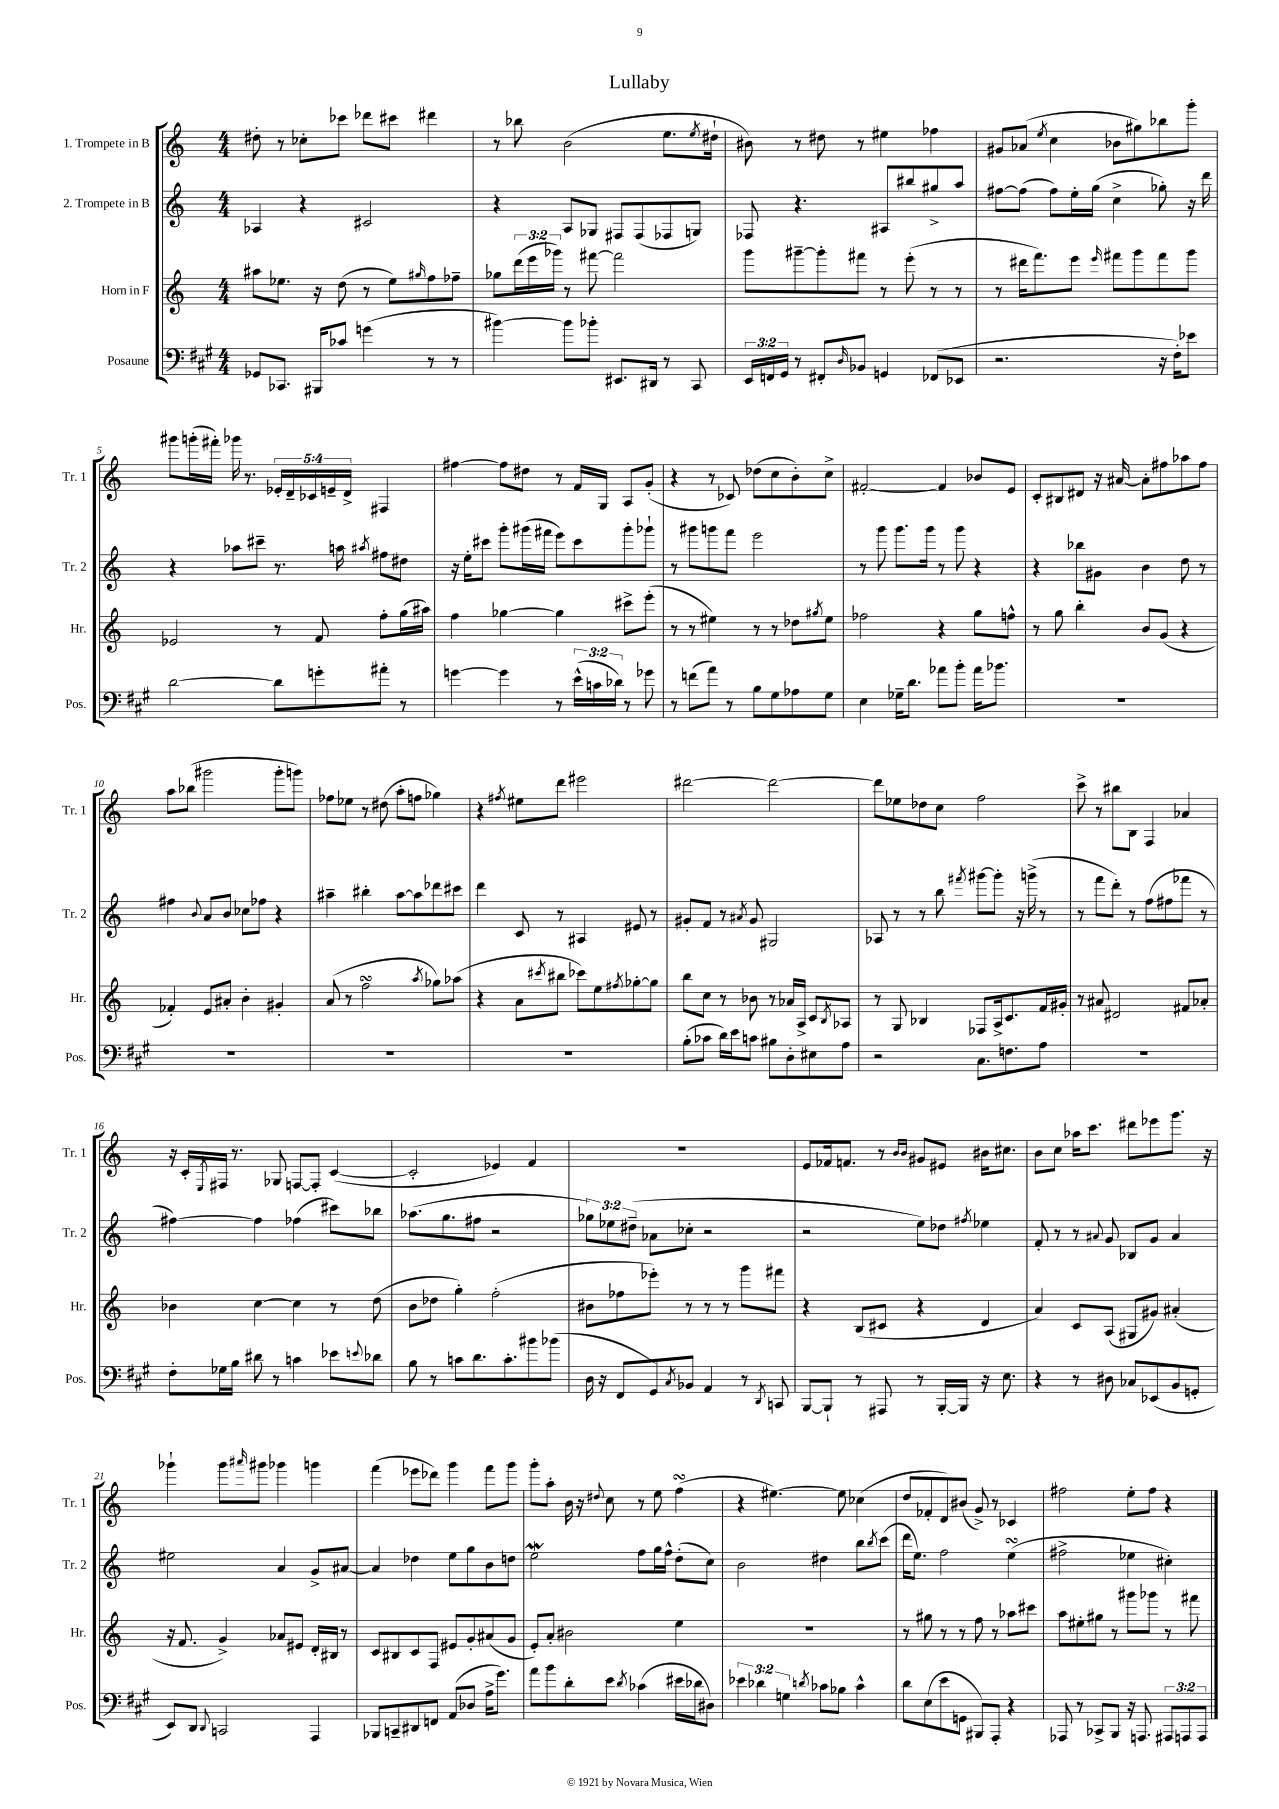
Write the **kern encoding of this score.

**kern	**kern	**kern	**kern
*part4	*part3	*part2	*part1
*staff4	*staff3	*staff2	*staff1
*I"Posaune	*I"Horn in F	*I"2. Trompete in B	*I"1. Trompete in B
*I'Pos.	*I'Hr.	*I'Tr. 2	*I'Tr. 1
*clefF4	*clefG2	*clefG2	*clefG2
*k[f#c#g#]	*k[]	*k[]	*k[]
*M4/4	*M4/4	*M4/4	*M4/4
=1	=1	=1	=1
8GG-X/L	8aa#X\L	4A-X/	8dd#X'\
8.CC-X/J	8.ee-X\J	.	8r
.	.	4r	8cc-X'\L
16BBB#X/KL	16r	.	.
8c-X/J	(8dd\	.	8ccc-X\J
(4gn\	8r	2c#X/	8ddd-X\L
.	8ee-\L)	.	8ccc#X\J
.	16qqgg#X/	.	.
8r	8ff\	.	4ddd#X\
8r	8ff-X~\J	.	.
=2	=2	=2	=2
[4b#X\)	8gg-X\L	4r	8r
.	(24ddd\L	.	8bb-X\
.	24eee\	.	.
.	24ggg-X\JJ)	.	.
8b#\L]	8r	8A/L	(2b\
8b-X'\J	[8fff#X\	8G-X/J	.
8.EE#X/L	2fff#\]	8F#X/L	.
.	.	(8F#/	.
16DD#X/Jk	.	.	.
8r	.	8F-X/	8.ee\L
8CC#/	.	8Gn/J)	.
.	.	.	8qee/
.	.	.	16dd#X`\Jk
=3	=3	=3	=3
24EE/LL	8ggg\L	8F-X/	8b#X\)
24FFn/	.	.	.
24GG#/JJ	.	.	.
8r	[8ggg#X~\	4.r	8r
8FF#X'/L	8ggg#'\]	.	8dd#X\
16qqD/	.	.	.
8BB-X/J	8fff#X\J	.	8r
4GGn/	8r	8A#X/L	4ee#X\
.	(8eee'\	8bb#X/	.
(8FF-X/L	8r	8gg#X^/	4ff-X\
8EE-X/J	8r	8aa/J	.
=4	=4	=4	=4
2.r	8r	[8ff#X\L	8g#X/L
.	16ddd#X\KL	(8ff#\J]	(8a-X/J
.	8.fff\)	.	.
.	.	.	8qee/
.	.	8ff#\L)	4cc\
.	8eee\J	16ee'\L	.
.	.	(16gg\JJ	.
.	16qqeee/	.	.
.	8fff#X\L	4cc^\	8b-X\L
.	8ggg\	.	8gg#X\)
16r	8fff#\	8gg-X'\)	8bb-X\
16F#'\KL)	.	.	.
8e-X\J	8ggg\J	16r	8ggg'\J
.	.	16ddd\	.
!!LO:LB:g=z
=5	=5	=5	=5
[2d\	2e-X/	4r	8ggg#X\L
.	.	.	(16gggn'\L
.	.	.	16fff#X'\JJ)
.	.	8aa-X\L	16ggg-X\
.	.	.	8.r
.	.	8ccc#X~\J	.
8d\L]	8r	8.r	20e-X'/LL
.	.	.	20d~/
.	.	.	20c-X/
8gn'\	8f/	.	.
.	.	.	20en~/
.	.	16aan\	.
.	.	.	20d^/JJ
.	.	8qaa#X/	.
8a#X'\J	8ff'\L	8ff#X\L	4F#X/
8r	(16gg\L	8dd#X\J	.
.	16aa#X\JJ)	.	.
=6	=6	=6	=6
[4gn\	4ff\	16r	[4ff#X\
.	.	16ee'\KL	.
.	.	8ccc#X\J	.
4g\]	[4gg-X\	8ggg'\L	8ff#\L]
.	.	(16ggg#X\L	8dd#X\J
.	.	16fff#X\JJ	.
8r	4gg-\]	8eee\L)	8r
(24e^^\LL	.	8ccc#\	16f/LL
24cn\	.	.	.
.	.	.	16G/JJ
24d-X\JJ)	.	.	.
8r	8ccc#X^\L	8ggg#'\	8A/L
8g-X\	(8eee'\J	8ggg-X`\J	(8g'/J
=7	=7	=7	=7
8r	8r	8r	4r
(8fn\L	8r	8ggg#X\L	.
8a\J)	4ee#X\)	8gggn\	8r
8r	.	8fff\J	8c-X/)
8B\L	8r	2eee\	(8dd-X\L
8G#\	8r	.	8cc\
8A-X\	8dd-X\L	.	8b'\)
.	8qgg#X/	.	.
8G#\J	8ee#\J	.	8cc^\J
=8	=8	=8	=8
4E\	2ff-X\	8r	[2f#X'/
.	.	8ggg\	.
16G-X~\KL	.	8.ggg\L	.
8.d\J	.	.	.
.	.	16ggg\Jk	.
8a-X\L	4r	8r	4f#/]
8b'\J	.	8ggg\	.
16a-\KL	8gg\L	4r	8b-X/L
8.b-X\J	.	.	.
.	8ffn^^\J	.	8e/J
=9	=9	=9	=9
1r	8r	4r	8c'/L
.	8gg\	.	8B#X/
.	4bb'\	8bb-X\L	8d#X/J
.	.	8g#X\J	16r
.	.	.	[16a#X/
.	8b/L	4b\	8a#'\L]
.	(8g/J	.	8ff#X\
.	4r	8dd\	8aa-X\
.	.	8r	8ff#\J
!!LO:LB:g=z
=10	=10	=10	=10
1r	4f-X'/)	4ff#X\	8aa\L
.	.	.	(8bb-X\J
.	.	8qqb/	.
.	8e/L	8a/L	2ggg#X\
.	8a#X'/J	8b/J	.
.	4b'\	8cc-X\L	.
.	.	8ff-X\J	.
.	4g#X'/	4r	8ggg#'\L
.	.	.	8gggn\J)
=11	=11	=11	=11
1r	(8a/	4aa#X~\	8ff-X\L
.	8r	.	8ee-X\J
.	2ffsSSs\	4bb#X'\	8r
.	.	.	(8dd#X\
.	.	[8aa#\L	8aa'\L
.	.	8aa#\]	8ffn\J
.	8qaa/	.	.
.	8gg-X\L)	8ddd-X\	4gg-X\)
.	(8aa-X\J	8ccc#X\J	.
=12	=12	=12	=12
1r	4r	4ddd\	4r
.	.	.	8qff#X/
.	8a\L	8c/	8ee#X\L
.	8qccc#X/	.	.
.	8bb#X\J	8r	8ddd\J
.	8ccc-X\L)	4A#X/	2eee#X\
.	8ee\	.	.
.	8qff#X/	.	.
.	[8gg-X'\	8e#X/	.
.	8gg-\J]	8r	.
=13	=13	=13	=13
(8B'\L	8bb\L	8g#X'/L	[2ddd#X\
8c-X\J	8cc\J	8f/J	.
16d\LL)	8r	8r	.
16e\J	.	.	.
.	.	8qa#X/	.
8cn\J	8b-X\	8g#/	.
8B#X\L	8r	2G#X/	2ddd#\_
8D'\	16a-X/LL	.	.
.	16A^/JJ	.	.
8E#X\	8c/L	.	.
.	8qB/	.	.
8A\J	8A-X/J	.	.
=14	=14	=14	=14
2r	8r	8A-X/	8ddd#\L]
.	8G/	8r	8ee-X\
.	4B-X/	8r	8dd-X\
.	.	8bb\	8cc\J
.	.	8qfff#X/	.
8.C#\L	8F-X/L	[8ggg#X\L	2ff\
.	16A^/k	8ggg#'\J]	.
8.Fn\	8.c/	.	.
.	.	16r	.
.	.	(16gggn^\	.
8A\J	16f/L	8r	.
.	16g#X'/JJ	.	.
=15	=15	=15	=15
1r	8r	8r	8ccc^\
.	8a#X/	8fff\L	8r
.	2d#X/	8ddd'\J)	8bb#X\L
.	.	8r	8B\J
.	.	(8ff\L	4F/
.	.	8ff#X\	.
.	8f#X/L	8fff-X\J	4a-X/
.	8a-X'/J	8r	.
!!LO:LB:g=z
=16	=16	=16	=16
8F#'\L	4b-X\	[4ff#X\)	16r
.	.	.	16c'/LL
.	.	.	8qE/
16G-X\L	.	.	16F#X/JJ
16B\JJ	.	.	8.r
8d#X\	[4cc\	4ff#\]	.
8r	.	.	8G-X/
4cn\	4cc\]	(4ff-X\	[8Fn/L
.	.	.	8F'/J]
8e-X\L	8r	8ccc#X\L)	([4c/
8qqen/	.	.	.
8d-X\J	(8dd\	8bb-X\J	.
=17	=17	=17	=17
8B\	8b\L	(8.aa-X\L	2c'/]
8r	8dd-X\J	.	.
.	.	8.gg\	.
8cn\L	4gg'\)	.	.
8.d\	.	8ff#X\J	.
.	(2ff'\	2r	4e-X/)
8.c'\	.	.	.
8b#X\	.	.	4f/
(8b-X\J	.	.	.
=18	=18	=18	=18
16D\	8b#X\L	12gg-X\L)	1r
16r	.	.	.
.	.	12ee-X\	.
8FF#/L	8ff-X\	.	.
.	.	(12dd#X~\J	.
8GG#/)	8eee-X'\J)	8a-X\L	.
8qC#/	.	.	.
8BB-X/J	8r	8cc-X'\J	.
4AA/	8r	2r	.
.	8r	.	.
8r	8ggg\L	.	.
8qDD/	.	.	.
8CCn/	8fff#X\J	.	.
=19	=19	=19	=19
[8BBB/L	4r	2r	8e/L
8BBB`/J]	.	.	16f-X/k
.	.	.	8.fn/J
8r	(8B/L	.	.
8AAA#X/	8c#X/J	.	8r
.	.	.	16qqb/LL
.	.	.	16qqb/JJ
8r	4r	8ee\L)	8g#X/L
[16BBB'/LL	.	8dd-X\J	8e#X/J
16BBB/JJ]	.	.	.
.	.	8qff#X/	.
16r	4d/	4ee-X\	16b#X\KL
8.E\	.	.	8.cc#X\J
=20	=20	=20	=20
4r	4a/)	8f'/	8b\L
.	.	8r	8cc\J
8r	8c/L	8r	16aa-X\KL
.	.	.	8.ccc\J
.	.	8qqa#X/	.
8D#X\	(8A/J	8g/	.
8C-X/L	8G#X/L	8B-X/L	8ddd#X\L
(8EE-X/	8g#X/J)	8g/J	8eee-X\
8BB/	(4a#X'/	4a#/	8.ggg\J
8GGn'/J	.	.	.
.	.	.	16r
!!LO:LB:g=z
=21	=21	=21	=21
8EE/L)	16r	2ee#X\	4ggg-X`\
.	8.f/	.	.
8DD/J	.	.	.
8qqDD/	.	.	.
2CCn/	4g^/)	.	8ggg-\L
.	.	.	16qqaaa#X/
.	.	.	8ggg#X\J
.	8a-X/L	4a/	4ggg-X\
.	8e#X/J	.	.
4AAA/	16d'/LL	8g^/L	4gggn\
.	16B#X/JJ	.	.
.	8r	[8a#X/J	.
=22	=22	=22	=22
8BBB-X/L	8c/L	4a#/]	(4fff\
8CCn~/	8B#X/	.	.
8DD#X/	8c/	4dd-X\	8eee-X\L
8FFn/J	8F/J	.	8ddd-X\J)
(8AA/L	8e#X/L	8ee\L	4ggg\
8D-X/J	8g'/	8gg\	.
16A^\KL	(8a#X/	8b\	8fff\L
8.g#\J)	.	.	.
.	8g/J	8ddn\J	8ggg\J
=23	=23	=23	=23
8a\L	8e'/L)	2eeW\	8ggg'\L
8b\	8a'/J	.	8aa'\J
8d'\	2b#X\	.	16b\
.	.	.	16r
.	.	.	8qqdd#X/
8e\J	.	.	8cc\
8qd/	.	.	.
(4c-X\	.	8ff\L	8r
.	.	16gg\L	8ee\
.	.	16ff^^\JJ	.
16e#X\LL	4ee\	(8dd'\L	(4ffsSSs\
16d-X\J	.	.	.
8D#X\J)	.	8cc\J)	.
=24	=24	=24	=24
6e-X\	1r	2b\	4r
6d-X\	.	.	.
.	.	.	[4.ee#X\)
6Gn\	.	.	.
8qdn/	.	.	.
8c-X\L	.	4dd#X\	.
8B-X\J	.	.	8ee#\]
4c-^^\	.	8bb\L	(4cc-X\
.	.	8qbb/	.
.	.	(8ccc\J	.
=25	=25	=25	=25
8d\L	8r	16ddd\KL	8dd/L
.	.	8.ee\J)	.
(8E\	8gg#X\	.	8f-X'/
8e\	8r	2ff\	8d/)
8GGn\J	8r	.	(8b#X/J
8BBB#X/L)	8ff\	.	8g^/)
8AAA'/J	8r	.	8r
4r	8aa-X\L	(4eesSsS\	4c-X/
.	8ccc#X\J	.	.
=26	=26	=26	=26
8AAA-X/	8aa\L	2ff#X^\	2ff#X\
8r	8ee#X'\	.	.
8CC-X^/L	8gg#X\J	.	.
8BBB/J	8r	.	.
16r	8ggg#X\L	4ee-X\	8ee'\L
8.AAAn/	.	.	.
.	8ggg-X\J	.	8ff#\J
12AAA#X/L	8r	4cc#X'\)	4r
12AAAn/	.	.	.
.	8fff#X\	.	.
12AAA/J	.	.	.
==	==	==	==
*-	*-	*-	*-
